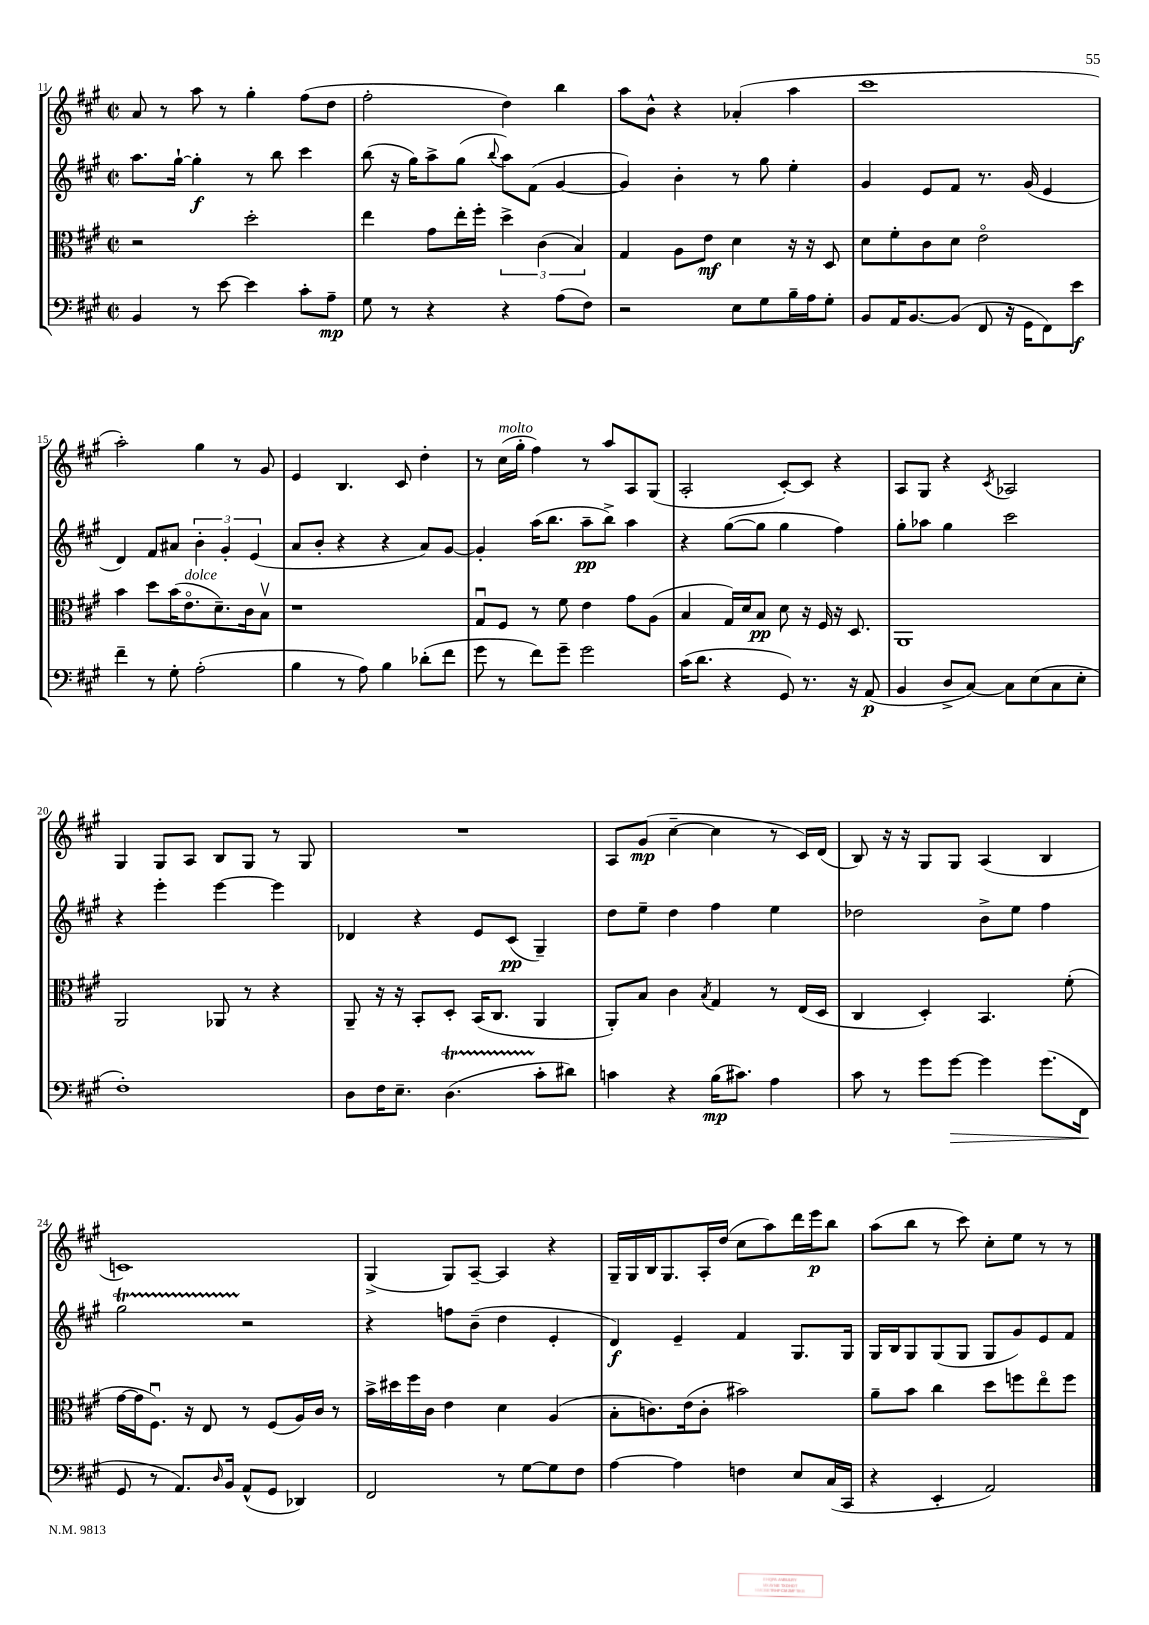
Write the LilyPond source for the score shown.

<<
\new StaffGroup <<
\new Staff = "s0" {
    \clef treble \key a \major \defaultTimeSignature \time 2/2
    a'8 r8 a''8 r8 gis''4-. fis''8( d''8 |
    fis''2-. d''4) b''4 |
    a''8 b'8-^ r4 aes'4-.( a''4 |
    cis'''1 |
    a''2-.) gis''4 r8 gis'8 |
    e'4 b4. cis'8 d''4-. |
    r8 cis''16^\markup { \italic "molto" }( gis''16-. fis''4) r8 a''8 a8 gis8( |
    a2-. cis'8~-.) cis'8 r4 |
    a8 gis8 r4 \acciaccatura { cis'8 } aes2 |
    gis4 gis8 a8 b8 gis8 r8 gis8 |
    R1 |
    a8 gis'8\mp( cis''4~-- cis''4 r8 cis'16) d'16( |
    b8) r16 r16 gis8 gis8 a4( b4 |
    c'1) |
    gis4->( gis8) a8~-- a4 r4 |
    gis16-- gis16 b16 gis8. a16-. d''16( cis''8 a''8) d'''16 e'''16\p b''8 |
    a''8( b''8 r8 cis'''8) cis''8-. e''8 r8 r8 \bar "|." |
}
\new Staff = "s1" {
    \clef treble \key a \major \defaultTimeSignature \time 2/2
    a''8. gis''16~-! gis''4-.\f r8 b''8 cis'''4 |
    b''8( r16 gis''16) a''8-> gis''8( \appoggiatura { b''8 } a''8) fis'8( gis'4~ |
    gis'4) b'4-. r8 gis''8 e''4-. |
    gis'4 e'8 fis'8 r8. gis'16( e'4 |
    d'4) fis'8 ais'8 \tuplet 3/2 { b'4-. gis'4-. e'4( } |
    a'8 b'8-. r4 r4 a'8) gis'8~ |
    gis'4-. a''16( b''8. a''8--\pp b''8->) a''4 |
    r4 gis''8~( gis''8 gis''4 fis''4) |
    gis''8-. aes''8 gis''4 cis'''2 |
    r4 e'''4-. e'''4~ e'''4 |
    des'4 r4 e'8 cis'8\pp( gis4--) |
    d''8 e''8-- d''4 fis''4 e''4 |
    des''2 b'8-> e''8 fis''4 |
    gis''2\startTrillSpan r2\stopTrillSpan |
    r4 f''8 b'8--( d''4 e'4-. |
    d'4\f) e'4-- fis'4 gis8. gis16 |
    gis16 b16 gis8 gis8( gis8 gis8 gis'8) e'8 fis'8 \bar "|." |
}
\new Staff = "s2" {
    \clef alto \key a \major \defaultTimeSignature \time 2/2
    r2 d''2-. |
    e''4 gis'8 e''16-. fis''16-. \tuplet 3/2 { d''4-> cis'4( b4) } |
    gis4 a8 e'8\mf d'4 r16 r16 d8 |
    d'8 fis'8-. cis'8 d'8 e'2\flageolet |
    b'4 d''8 b'16( e'8.\flageolet^\markup { \italic "dolce" } d'8.--) cis'16 b8\upbow |
    r1 |
    gis8\downbow fis8 r8 fis'8 e'4 gis'8 a8( |
    b4 gis16) d'16 b8\pp d'8 r16 fis16 r16 d8. |
    a,1 |
    a,2 aes,8 r8 r4 |
    a,8-- r16 r16 b,8-. d8-. b,16( cis8. a,4 |
    a,8-.) b8 cis'4 \acciaccatura { b8 } gis4 r8 e16( d16 |
    cis4 d4-.) b,4. fis'8-.( |
    gis'16~ gis'16 fis8.\downbow) r16 e8 r8 fis8( a16) cis'16 r8 |
    b'16-> dis''16 fis''16 cis'16 e'4 d'4 a4( |
    b8-. c'8.) e'16( c'8-. bis'2) |
    a'8-- b'8 cis''4 d''8 f''8 e''8\flageolet f''8 \bar "|." |
}
\new Staff = "s3" {
    \clef bass \key a \major \defaultTimeSignature \time 2/2
    b,4 r8 e'8~ e'4 cis'8-. a8--\mp |
    gis8 r8 r4 r4 a8( fis8) |
    r2 e8 gis8 b16-- a16 gis8-. |
    b,8 a,16 b,8.~ b,8( fis,8 r16 gis,16 fis,8) e'8\f |
    fis'4-- r8 gis8-. a2-.( |
    b4 r8 a8) b4 des'8-.( fis'8 |
    gis'8 r8 fis'8) gis'8-- gis'2 |
    cis'16( d'8. r4 gis,8) r8. r16 a,8\p( |
    b,4 d8-> cis8~) cis8 e8( cis8 e8-. |
    fis1-.) |
    d8 fis16 e8.-- d4.\startTrillSpan( cis'8-.\stopTrillSpan dis'8) |
    c'4 r4 b16\mp( cis'8.) a4 |
    cis'8 r8 gis'8 gis'8~\> gis'4 gis'8.( fis,16\! |
    gis,8 r8 a,8.) \grace { d16 } b,16 a,8-^( gis,8 des,4) |
    fis,2 r8 gis8~ gis8 fis8 |
    a4~ a4 f4 e8 cis16( cis,16 |
    r4 e,4-. a,2) \bar "|." |
}
>>
>>
\layout { \context { \Score currentBarNumber = #11 } }
